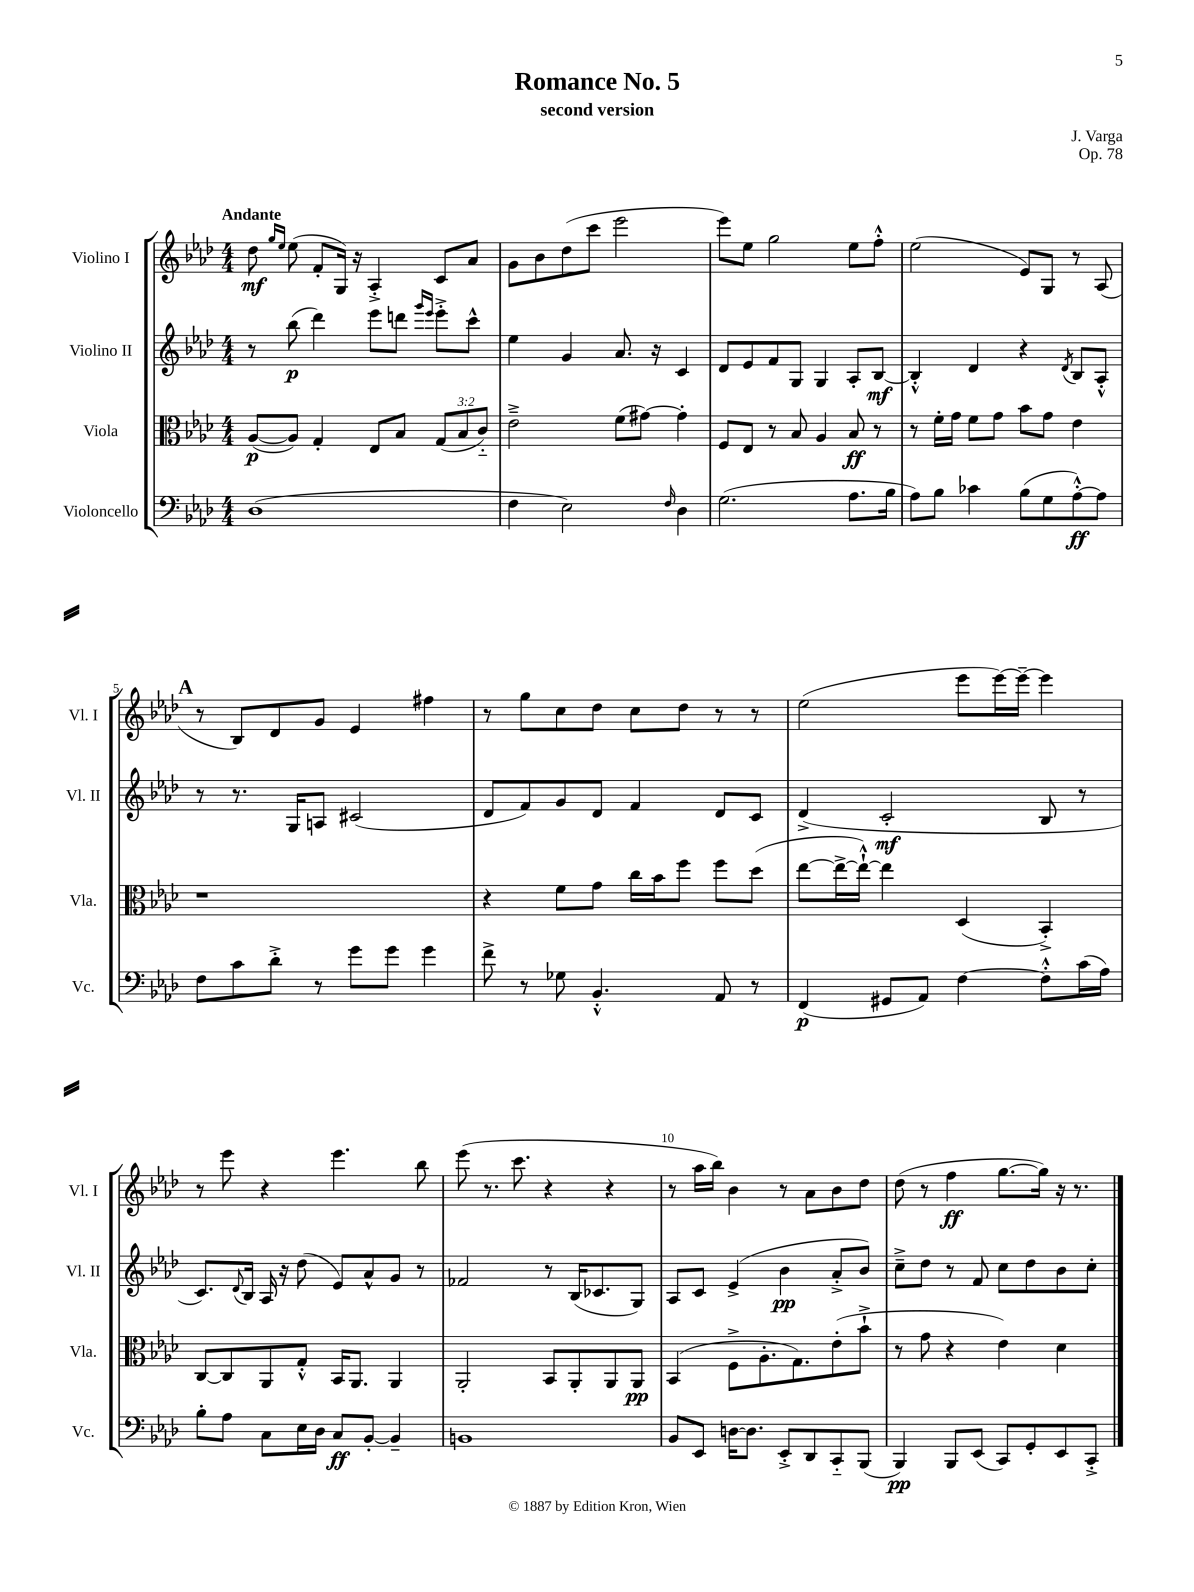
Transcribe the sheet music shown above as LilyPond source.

\header { title = "Romance No. 5" composer = "J. Varga" subtitle = "second version" opus = "Op. 78" }
<<
\new StaffGroup <<
\new Staff = "s0" \with { instrumentName = "Violino I" shortInstrumentName = "Vl. I" } {
    \clef treble \key aes \major \numericTimeSignature \time 4/4 \tempo "Andante"
    des''8\mf \grace { g''16 ees''16 } ees''8( f'8-. g16) r16 aes4-.-> c'8 aes'8 |
    g'8 bes'8 des''8( c'''8 ees'''2 |
    ees'''8) ees''8 g''2 ees''8 f''8-.-^ |
    ees''2( ees'8) g8 r8 aes8( |
    \mark \markup { \bold "A" } r8 bes8) des'8 g'8 ees'4 fis''4 |
    r8 g''8 c''8 des''8 c''8 des''8 r8 r8 |
    ees''2( ees'''8 ees'''16~) ees'''16~-- ees'''4 |
    r8 ees'''8 r4 ees'''4. bes''8 |
    ees'''8( r8. c'''8. r4 r4 |
    r8 aes''16 bes''16) bes'4 r8 aes'8 bes'8 des''8 |
    des''8( r8 f''4\ff g''8.~ g''16) r16 r8. \bar "|." |
}
\new Staff = "s1" \with { instrumentName = "Violino II" shortInstrumentName = "Vl. II" } {
    \clef treble \key aes \major \numericTimeSignature \time 4/4
    r8 bes''8\p( des'''4) ees'''8 d'''8 \grace { g'''16 ees'''16 } ees'''8-.-> c'''8-^ |
    ees''4 g'4 aes'8. r16 c'4 |
    des'8 ees'8 f'8 g8 g4 aes8-. bes8~\mf |
    bes4-.-^ des'4 r4 \acciaccatura { des'8 } bes8 aes8-.-^ |
    \mark \markup { \bold "A" } r8 r8. g16 a8 cis'2( |
    des'8 f'8) g'8 des'8 f'4 des'8 c'8 |
    des'4->( c'2-.\mf bes8 r8 |
    c'8.) \appoggiatura { des'8 } bes16 aes16 r16 des''8( ees'8) aes'8-^ g'8 r8 |
    fes'2 r8 bes16( ces'8. g8) |
    aes8 c'8 ees'4->( bes'4\pp aes'8-.-> bes'8) |
    c''8---> des''8 r8 f'8 c''8 des''8 bes'8 c''8-. \bar "|." |
}
\new Staff = "s2" \with { instrumentName = "Viola" shortInstrumentName = "Vla." } {
    \clef alto \key aes \major \numericTimeSignature \time 4/4 \override Staff.TupletNumber.text = #tuplet-number::calc-fraction-text
    aes8~\p( aes8) g4-. ees8 bes8 \tuplet 3/2 { g8( bes8 c'8-_) } |
    ees'2---> f'8( gis'8~) gis'4-. |
    f8 ees8 r8 bes8 aes4 bes8\ff r8 |
    r8 f'16-. g'16 f'8 g'8 bes'8 g'8 ees'4 |
    \mark \markup { \bold "A" } r1 |
    r4 f'8 g'8 c''16 bes'16 f''8 f''8 des''8( |
    ees''8~ ees''16~-> ees''16~-!-^) ees''4 des4( bes,4-.->) |
    c8~ c8 aes,8 g8-.-^ bes,16 aes,8. aes,4 |
    aes,2-. bes,8 aes,8-. aes,8 aes,8\pp |
    bes,4( f8-> aes8.-. g8.) ees'8-.( bes'8-!-> |
    r8 g'8 r4 ees'4) des'4 \bar "|." |
}
\new Staff = "s3" \with { instrumentName = "Violoncello" shortInstrumentName = "Vc." } {
    \clef bass \key aes \major \numericTimeSignature \time 4/4
    des1( |
    f4 ees2) \grace { f16 } des4 |
    g2.( aes8. bes16 |
    aes8) bes8 ces'4 bes8( g8 aes8~-.-^\ff) aes8 |
    \mark \markup { \bold "A" } f8 c'8 des'8-.-> r8 g'8 g'8 g'4 |
    f'8-> r8 ges8 bes,4.-.-^ aes,8 r8 |
    f,4\p( gis,8 aes,8) f4~ f8-.-^ c'16( aes16) |
    bes8-. aes8 c8 ees16 des16 c8\ff bes,8~-. bes,4-- |
    b,1 |
    bes,8 ees,8 d16~ d8. ees,8-.-> des,8 c,8-_ bes,,8( |
    bes,,4\pp) bes,,8 ees,8( c,8) g,8-. ees,8 c,8-.-> \bar "|." |
}
>>
>>
\layout { \context { \Score \override BarNumber.break-visibility = ##(#f #t #t) barNumberVisibility = #(every-nth-bar-number-visible 5) } }
